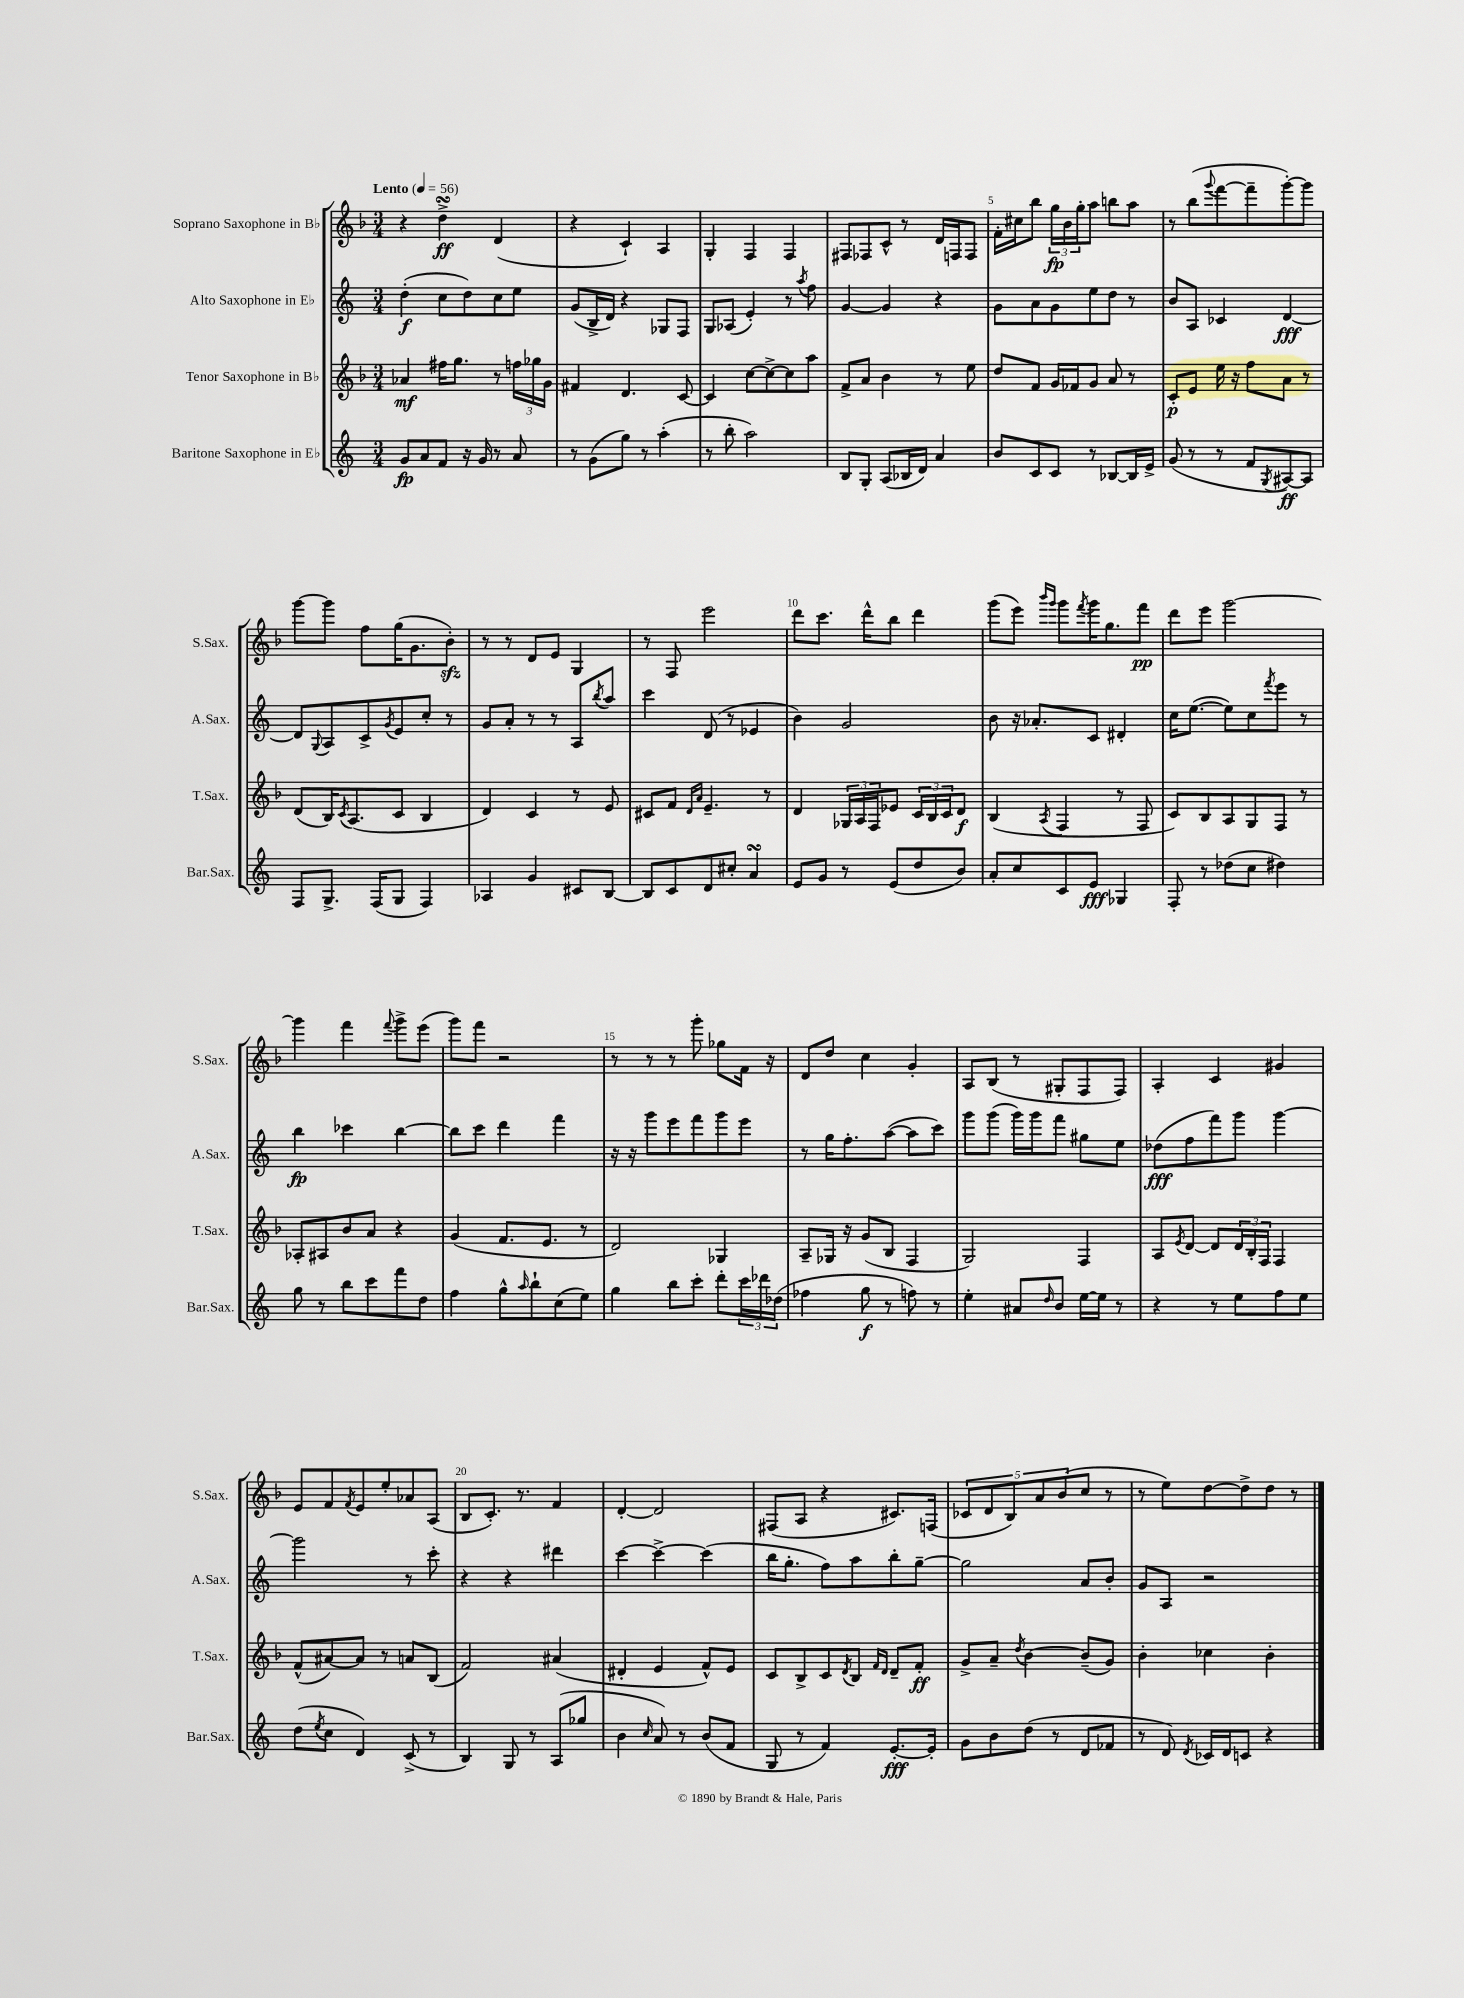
<<
\new StaffGroup <<
\new Staff = "s0" \with { instrumentName = "Soprano Saxophone in Bb" shortInstrumentName = "S.Sax." } {
    \clef treble \key f \major \numericTimeSignature \time 3/4 \tempo "Lento" 4 = 56
    r4 d''4->\turn\ff d'4( |
    r4 c'4-!) a4 |
    g4-. f4 f4 |
    fis8 fes8 c'8-^ r8 d'16 f16 f8 |
    f'16-. cis''16 bes''8 \tuplet 3/2 { g''16\fp bes'16 g''16-. } a''8 b''8 a''8 |
    r8 bes''8( \appoggiatura { g'''8 } f'''8~ f'''8-- g'''8~-.) g'''8 |
    g'''8~ g'''8 f''8 g''16( g'8. bes'8-.\sfz) |
    r8 r8 d'8 e'8 g4 |
    r8 f8 e'''2 |
    d'''8 c'''8. d'''16-^ bes''8 d'''4 |
    g'''8( e'''8) \grace { bes'''16 g'''16 } g'''8 \acciaccatura { f'''8 } g'''16 g''8. f'''8\pp |
    d'''8 e'''8 g'''2~ |
    g'''4 f'''4 \appoggiatura { f'''8 } g'''8-> e'''8( |
    g'''8) f'''8 r2 |
    r8 r8 r8 g'''8-. ges''8 f'16 r16 |
    d'8 d''8 c''4 g'4-. |
    a8 bes8( r8 gis8-. f8 f8) |
    a4-. c'4 gis'4 |
    e'8 f'8 \acciaccatura { f'8 } e'8 e''8-. aes'8 a8( |
    bes8 c'8.-.) r8. f'4 |
    d'4~-. d'2 |
    fis8( a8 r4 cis'8.) f16( |
    \tuplet 5/4 { ces'8 d'8 bes8) a'8 bes'8( } c''8 r8 |
    r8 e''8) d''8~ d''8-> d''8 r8 \bar "|." |
}
\new Staff = "s1" \with { instrumentName = "Alto Saxophone in Eb" shortInstrumentName = "A.Sax." } {
    \clef treble \key c \major \numericTimeSignature \time 3/4
    d''4-.\f( c''8 d''8) c''8 e''8 |
    g'8( b16-> d'16) r4 ges8 f8 |
    g8 aes8( e'4-.) r8 \acciaccatura { a''8 } f''8 |
    g'4~ g'4 r4 |
    g'8 a'8 g'8 e''8 d''8 r8 |
    b'8 a8 ces'4 d'4~\fff |
    d'8 \appoggiatura { g8 } a8 c'8-> \acciaccatura { g'8 } e'8 c''8-. r8 |
    g'8 a'8-. r8 r8 a8 \acciaccatura { b''8 } a''8 |
    c'''4 d'8( r8 ees'4 |
    b'4) g'2 |
    b'8 r16 aes'8.-. c'8 dis'4-. |
    c''16 e''8.~( e''8) c''8 \acciaccatura { f'''8 } e'''8 r8 |
    b''4\fp ces'''4 b''4~ |
    b''8 c'''8 d'''4 f'''4 |
    r16 r16 g'''8 e'''8 f'''8 g'''8 e'''8 |
    r8 g''16 f''8.-. a''8~( a''8 c'''8) |
    g'''8 g'''8( g'''16) g'''16 f'''8 gis''8 e''8 |
    des''8\fff( f''8 f'''8) g'''8 g'''4~ |
    g'''2 r8 c'''8-. |
    r4 r4 dis'''4 |
    c'''4~ c'''4~-> c'''4( |
    b''16 g''8.-. f''8) a''8 b''8-. g''8~-- |
    g''2 a'8 b'8-. |
    g'8 a8 r2 \bar "|." |
}
\new Staff = "s2" \with { instrumentName = "Tenor Saxophone in Bb" shortInstrumentName = "T.Sax." } {
    \clef treble \key f \major \numericTimeSignature \time 3/4
    aes'4\mf fis''16 g''8. r8 \tuplet 3/2 { f''16 ges''16 g'16 } |
    fis'4 d'4. c'8~ |
    c'4 c''8~ c''8~-> c''8 a''8 |
    f'8-> a'8 bes'4 r8 e''8 |
    d''8 f'8 g'16 fes'16 g'8 a'8 r8 |
    c'8-.\p e'8 e''16 r16 f''8 a'8 r8 |
    d'8( bes16) \acciaccatura { c'8 } a8.( c'8 bes4 |
    d'4) c'4 r8 e'8 |
    cis'8 f'8 \grace { d'16 a'16 } e'4.-- r8 |
    d'4 \tuplet 3/2 { ges16 a16 f16 } ees'8 \tuplet 3/2 { c'16 bes16 c'16 } d'8\f |
    bes4( \acciaccatura { a8 } f4 r8 f8 |
    c'8) bes8 a8 g8 f8 r8 |
    aes8-. ais8 bes'8 a'8 r4 |
    g'4( f'8. e'8. r8 |
    d'2) ges4 |
    a8-- ges16 r16 g'8( bes8 f4 |
    g2) f4 |
    a8 \acciaccatura { e'8 } d'8~ d'8 \tuplet 3/2 { d'16 bes16-. f16 } f4 |
    f'8-^( ais'8~) ais'8 r8 a'8 bes8( |
    f'2) ais'4( |
    dis'4-. e'4 f'8-^) e'8 |
    c'8 bes8-> c'8 \acciaccatura { d'8 } bes8 \grace { f'16 d'16 } d'8-- f'8-.\ff |
    g'8-> a'8-- \acciaccatura { d''8 } bes'4~ bes'8--( g'8) |
    bes'4-. ces''4 bes'4-. \bar "|." |
}
\new Staff = "s3" \with { instrumentName = "Baritone Saxophone in Eb" shortInstrumentName = "Bar.Sax." } {
    \clef treble \key c \major \numericTimeSignature \time 3/4
    g'8\fp a'8 f'8 r16 g'16 r8 a'8 |
    r8 g'8( g''8) r8 a''4-.( |
    r8 b''8-. a''2) |
    b8 g8-. a8( bes16 d'16) a'4 |
    b'8 c'8 c'8 r8 bes8~ bes16 e'16-> |
    g'8( r8 r8 f'8 \acciaccatura { g8 } ais8~\ff) ais8 |
    f8 g8.-> f16( g8 f4) |
    aes4 g'4 cis'8 b8~ |
    b8 c'8 d'8 cis''8-. a'4\turn |
    e'8 g'8 r8 e'8( d''8 b'8) |
    a'8-. c''8 c'8 e'8\fff ges4 |
    f8-. r8 des''8( c''8 dis''4) |
    g''8 r8 b''8 c'''8 f'''8 d''8 |
    f''4 g''8-^ \grace { a''16 } b''8-! c''8( e''8) |
    g''4 b''8 c'''8-. d'''8-. \tuplet 3/2 { c'''16 des'''16 des''16( } |
    fes''4 g''8\f r8 f''8) r8 |
    e''4-. ais'8 \grace { d''16 } b'8 e''16~ e''16 r8 |
    r4 r8 e''8 f''8 e''8 |
    d''8( \acciaccatura { e''8 } c''8 d'4) c'8->( r8 |
    b4) g8 r8 a8( ges''8 |
    b'4 \grace { c''16 } a'8) r8 b'8( f'8 |
    g8 r8 f'4) e'8.~-.\fff e'16-. |
    g'8 b'8 d''8( r8 d'8 fes'8 |
    r8 d'8) \acciaccatura { d'8 } ces'16 d'16 c'8 r4 \bar "|." |
}
>>
>>
\layout { \context { \Score \override BarNumber.break-visibility = ##(#f #t #t) barNumberVisibility = #(every-nth-bar-number-visible 5) } }
